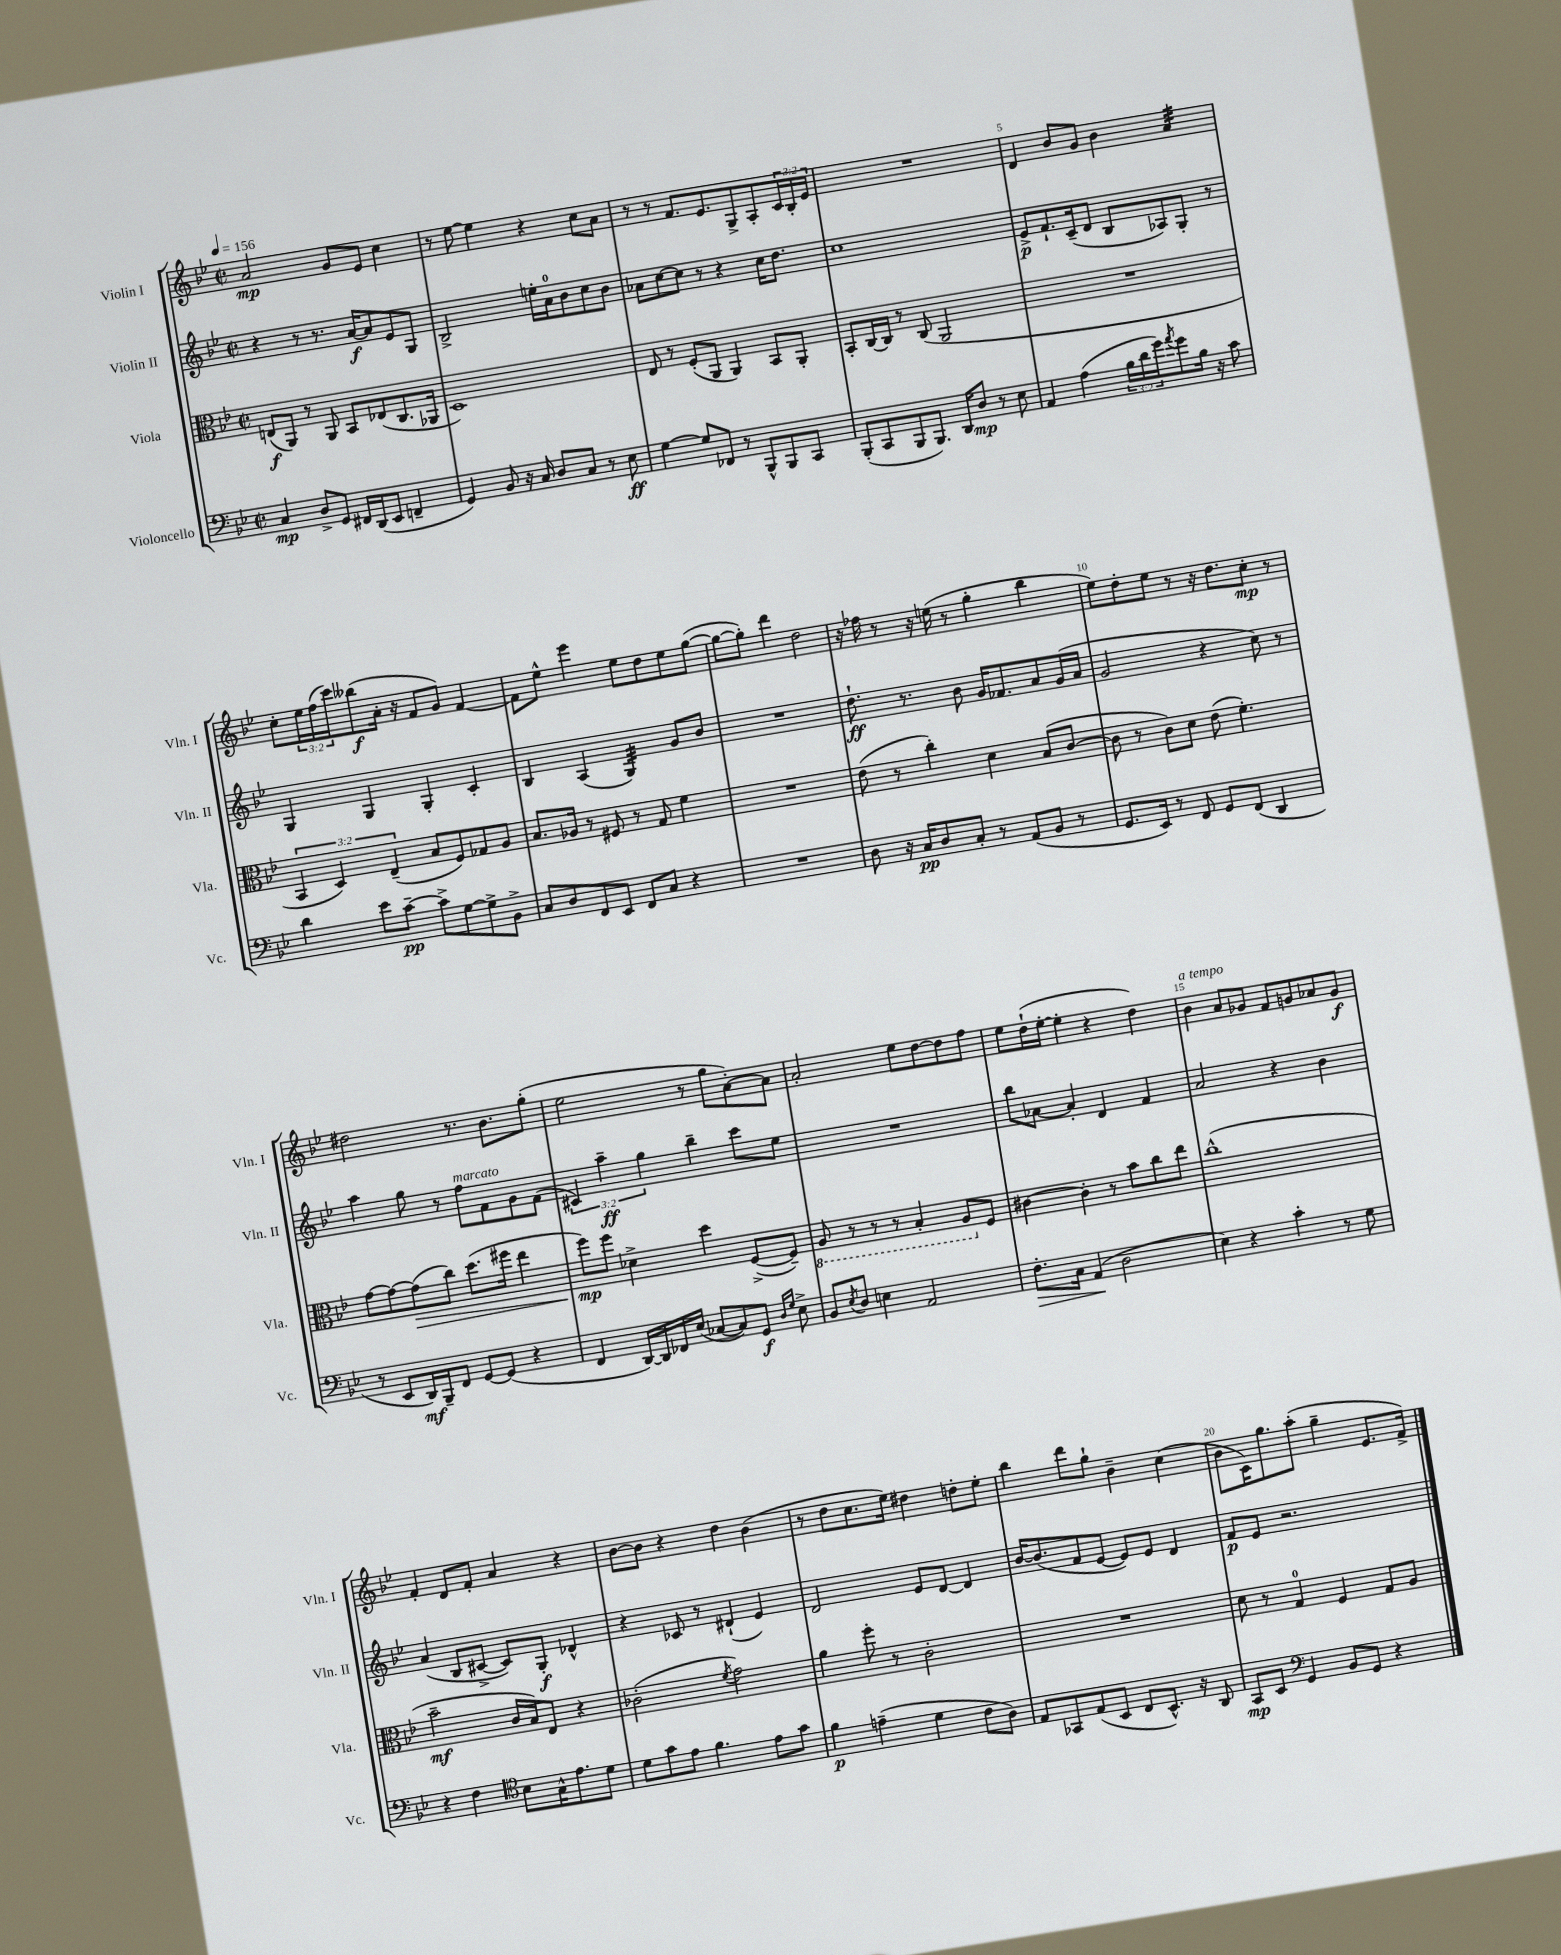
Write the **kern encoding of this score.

**kern	**kern	**kern	**kern
*staff4	*staff3	*staff2	*staff1
*clefF4	*clefC3	*clefG2	*clefG2
*k[b-e-]	*k[b-e-]	*k[b-e-]	*k[b-e-]
*M2/2	*M2/2	*M2/2	*M2/2
*met(c|)	*met(c|)	*met(c|)	*met(c|)
*MM156	*MM156	*MM156	*MM156
4C	(8E	4r	2a
.	8AA)	.	.
8D^	8r	8r	.
8GG	8AA	8.r	.
16FF#	8BB-	.	8g
(16DD	.	[16a	.
8EE-	(8E-	8a]	8e-
4FF~	8.C	8e-	4cc
.	.	8G	.
.	16AA-	.	.
=	=	=	=
4GG)	1D)	2B-^	8r
.	.	.	[8ee-
8BB-	.	.	4ee-]
16r	.	.	.
16C	.	.	.
8D	.	16ee'	4r
.	.	16a	.
8C	.	8b-	.
8r	.	8cc	8cc
8E-	.	8b-	8a
=	=	=	=
[4G	8E-	8a-	8r
.	8r	[8cc	8r
8G]	(8F'	8cc]	8.f
8FF-	8AA	8r	.
.	.	.	8.e-
8r	4AA)	4r	.
8BBB-^^	.	.	8G^
8BBB-	8BB-	16cc	8A'
.	.	8.dd	.
8CC	8AA'	.	24c
.	.	.	24B-'
.	.	.	24e-
=	=	=	=
(8BBB-'	8BB-'	1cc	1r
8CC	[16C	.	.
.	16C]	.	.
8BBB-	8r	.	.
8.BBB-)	(8C	.	.
.	2AA	.	.
16DD	.	.	.
8D	.	.	.
8r	.	.	.
8E-	.	.	.
=	=	=	=
4AA	1r	8e-^	4d
.	.	8.f`	.
(4A	.	.	8b-
.	.	(16c~	.
.	.	8d	8g
24B-	.	8B-	4b-
24d	.	.	.
24g)	.	.	.
8qa	.	.	.
8g	.	8A-)	.
16B-	.	8G'	4a
16r	.	.	.
8c	.	8r	.
=	=	=	=
4d	6BB-	4G	8cc'
.	.	.	24ee-
.	6D)	.	(24ff
.	.	.	24ccc)
8e-	.	4G	(8bb--
.	(6E-~	.	.
[8c~	.	.	16a'
.	.	.	16r
8c^]	8B-	4G'	8f
[8G	8F)	.	8g)
8G^]	8G-	4c'	[4f
8BB-^	8A	.	.
=	=	=	=
8C	8.B-	4B-	8f]
8D	.	.	8ee-^^
.	16A-	.	.
8FF	8r	(4A	4eee-
8EE-	8F#	.	.
8FF	8r	4G)	8ee-
8C	8G	.	8dd
4r	4f	8g	8ee-
.	.	8b-	([8gg
=	=	=	=
1r	1r	1r	8gg_
.	.	.	8gg'])
.	.	.	4ddd
.	.	.	2dd
=	=	=	=
8D	(8e-	8.dd`	16r
.	.	.	16ff-
16r	8r	.	8r
16C	.	8.r	.
8D	4cc')	.	16r
.	.	.	(16ee
8C'	.	8b-	8r
8r	4d	16g	4gg'
.	.	8.f-	.
(8AA	.	.	.
8BB-	(8B-	8a	4bb-
8r	[8c	(16g	.
.	.	16a	.
=	=	=	=
8.GG	8c]	2g	8ee-)
.	8r	.	8dd'
16EE-)	.	.	.
8r	8c)	.	8ee-
8FF	8d	.	8r
8GG	(8e-	4r	16r
.	.	.	8.dd
(8FF	4.f')	.	.
4DD	.	8cc)	8cc'
.	.	8r	8r
=	=	=	=
8r	[8g	4aa	2dd#
8EE-	8g_	.	.
16DD)	(8g]	8gg	.
16BBB-~	.	.	.
8FF	8cc)	8r	.
[8GG	(8.dd	8ff	8.r
(8GG]	.	8f	.
.	16ff#	.	8.b-
4r	4ee-	8g	.
.	.	(8f	(8gg'
=	=	=	=
4FF	8ff)	6c#)	2ee-
.	8ff	.	.
.	.	6aa~	.
[16DD)	4d-^	.	.
16DD]	.	.	.
.	.	6gg	.
16FF-	.	.	.
(16E-	.	.	.
[8C-	4dd	4bb-~	8r
8C-])	.	.	8gg
8GG	([8F^	8ccc	[8a')
16qqD	.	.	.
16qqG	.	.	.
8E-^	8F~])	8ee-	8a]
=	=	=	=
8BB-	8AA	1r	2a'
8qE-	.	.	.
8D	8r	.	.
4E	8r	.	.
.	8r	.	.
2AA	4BB-'	.	8ee-
.	.	.	[8dd
.	8AA	.	8dd]
.	8F	.	8ff
=	=	=	=
8.F'	[4c#	8bb-	8ee-
.	.	[8a-	(16dd`
16C	.	.	[16ee-'
(4AA	4c#']	4a-']	4ee-']
2D	8r	4d	4r
.	8b-	.	.
.	8cc	4f	4dd)
.	8ee-	.	.
=	=	=	=
4E-)	(1cc^^	2a	4b-
4r	.	.	8a
.	.	.	8g-
4c'	.	4r	8f
.	.	.	8g
8r	.	4b-	8a-
8G	.	.	8g
=	=	=	=
4r	2b-~	(4a	4f'
4F	.	8B-	8d
.	.	[8c#^	8f'
*clefC4	*	*	*
8B-	16c	8c#])	4a
.	16B-)	.	.
16G^^	8E-	8G'	.
8.e-	.	.	.
.	4r	4d-^^	4r
8d	.	.	.
=	=	=	=
8d	(2c-'	4r	[8b-
8g	.	.	8b-]
8e-	.	8c-	4r
4.f	.	8r	.
.	8qf	.	.
.	2g)	(4d#`	4dd
8e-	.	4e-)	(4b-
8g	.	.	.
=	=	=	=
4f	4a	2d	8r
.	.	.	8dd
(4e~	8ff'	.	8.cc
.	8r	.	.
.	.	.	16ee-)
4d	2c'	8e-	4dd#
.	.	[8d	.
8c	.	4d]	8dd'
8A)	.	.	8ee-'
=	=	=	=
8E-	1r	[16b-	4bb-
.	.	(8.b-]	.
8GG-	.	.	.
(8E-	.	8f	8ddd
8BB-	.	[8e-	8gg`
8C	.	8e-])	4b-~
8.BB-^^)	.	8e-	.
.	.	4d	(4cc
16r	.	.	.
8AA	.	.	.
=	=	=	=
8GG	8d	8f	8b-
8BB-	8r	8e-	16c)
.	.	.	8.gg
*clefF4	*	*	*
4GG	4G	2.r	.
.	.	.	(8aa'
8BB-	4F	.	4gg~
8GG	.	.	.
4r	8G	.	8.e-
.	8A	.	.
.	.	.	16f^)
==	==	==	==
*-	*-	*-	*-
